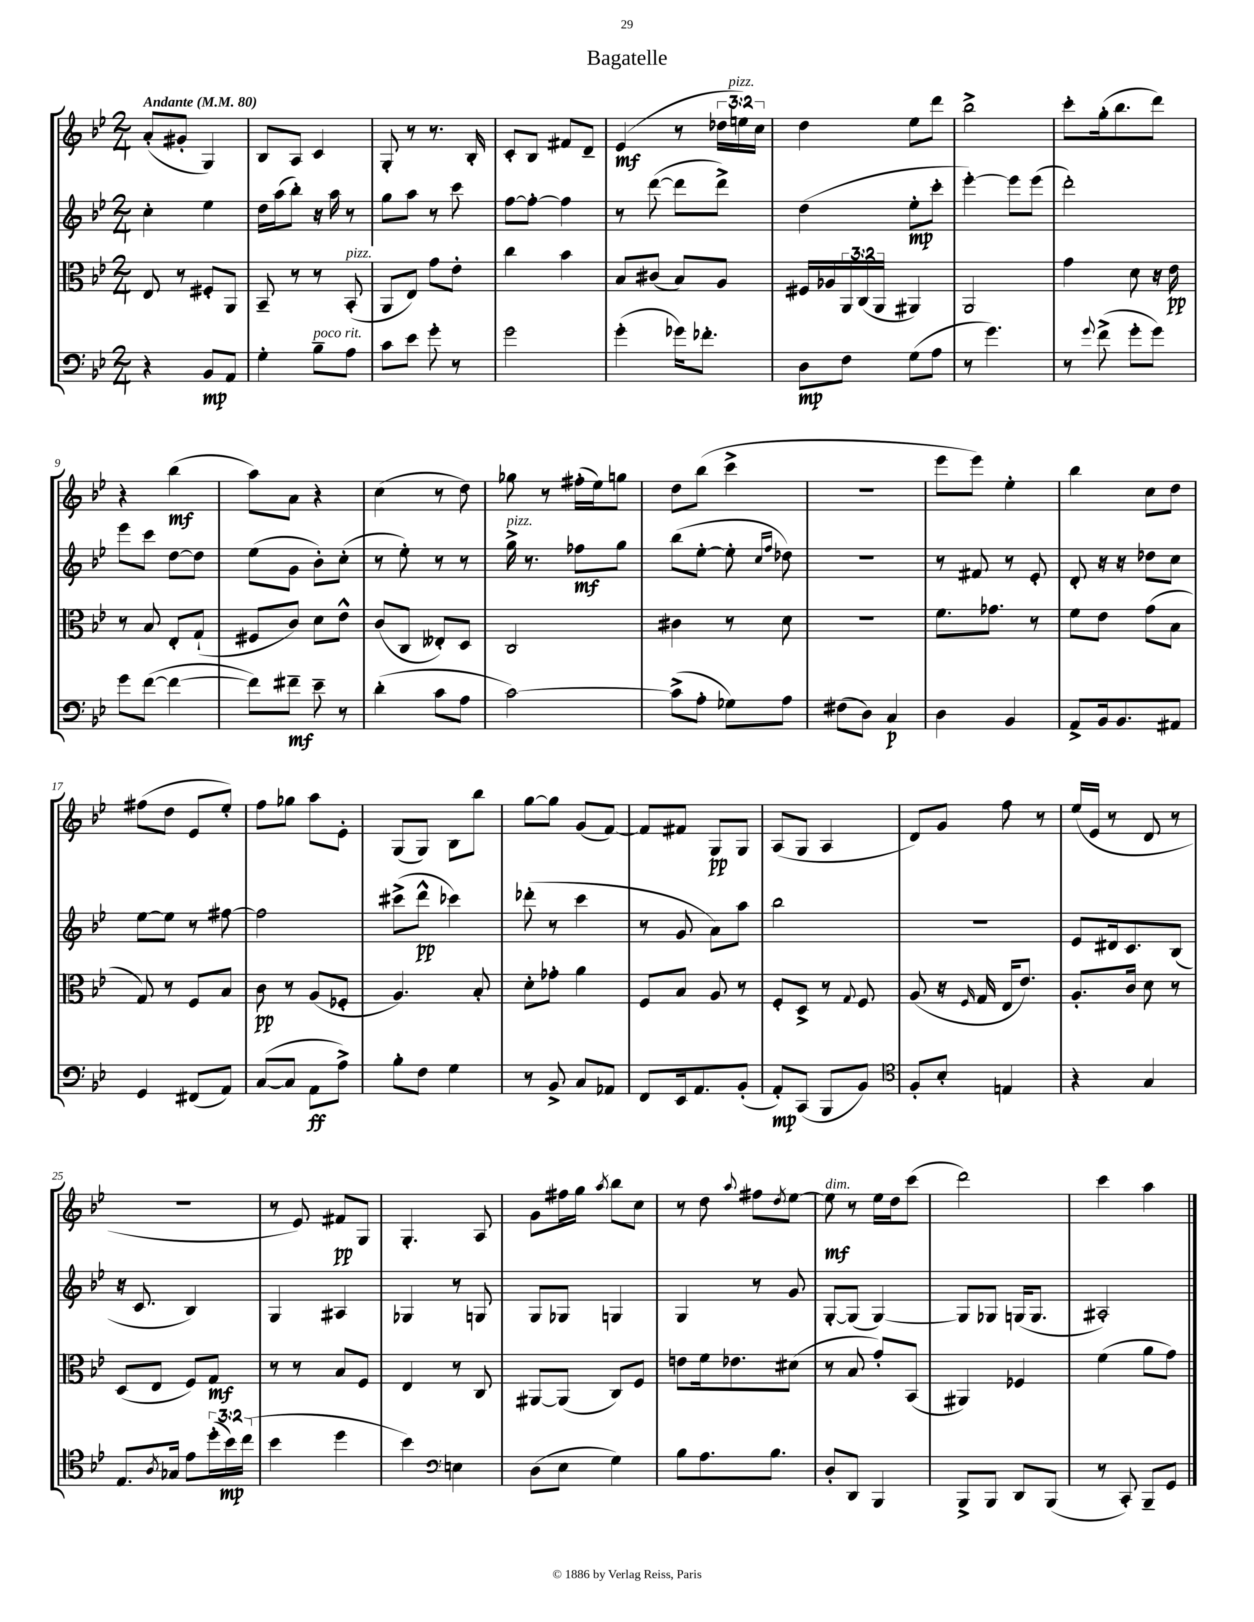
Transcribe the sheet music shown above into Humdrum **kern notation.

**kern	**kern	**kern	**kern
*staff4	*staff3	*staff2	*staff1
*clefF4	*clefC3	*clefG2	*clefG2
*k[b-e-]	*k[b-e-]	*k[b-e-]	*k[b-e-]
*M2/4	*M2/4	*M2/4	*M2/4
*MM80	*MM80	*MM80	*MM80
4r	8E-	4cc'	(8a'
.	8r	.	8g#'
8BB-	8F#'	4ee-	4G)
8AA	8AA	.	.
=	=	=	=
4G'	8BB-~	16dd	8B-
.	.	(16aa	.
.	8r	8bb-')	8A
8B-~	8r	16r	4c
.	.	16aa	.
8A	(8BB-'	8r	.
=	=	=	=
8c	8AA	8gg	8G'
8e-	8E-)	8aa	8r
8g'	8g	8r	8.r
8r	8e-'	8ccc	.
.	.	.	16B-'
=	=	=	=
2g	4cc	[8ff	8c'
.	.	8ff'_	8B-
.	4b-	4ff]	8f#
.	.	.	8d~
=	=	=	=
(4g'	8B-	8r	(4e-
.	(8c#	([8ddd	.
16g-)	8B-)	8ddd]	8r
8.f-'	.	.	.
.	8A	8ddd^)	24dd-
.	.	.	24ee)
.	.	.	24cc
=	=	=	=
8D	16F#	(4dd	4dd
.	16A-	.	.
8F	24AA	.	.
.	(24C	.	.
.	24AA	.	.
(8G	4AA#)	8ee-'	8ee-
8A	.	8ccc'	8ddd
=	=	=	=
8r	2AA	[4eee-')	2bb-^
4.g)	.	.	.
.	.	8eee-]	.
.	.	(8eee-	.
=	=	=	=
8r	4g	2ddd')	8ccc'
8qqg	.	.	.
(8f^	.	.	(16gg'
.	.	.	8.bb-
8g'	8d	.	.
8g)	16r	.	8ddd)
.	16e-	.	.
=	=	=	=
8g	8r	8eee-	4r
([8f	8B-	8ccc	.
4f_	8E-'	[8dd	(4bb-
.	(8G`	8dd]	.
=	=	=	=
8f])	8F#	(8ee-	8aa)
8f#~	8c)	8g	8a
8e-~	8d	8b-')	4r
8r	8e-^^	(8cc'	.
=	=	=	=
(4d'	(8c	8r	(4cc
.	8C	8ee-')	.
8c	8E--')	8r	8r
8A	8D	8r	8dd)
=	=	=	=
[2c)	2C	16gg^	8gg-
.	.	8.r	.
.	.	.	8r
.	.	8ff-	(16ff#'
.	.	.	16ee-)
.	.	8gg	8gg
=	=	=	=
(8c^]	4c#	(8bb-	8dd
8A'	.	[8ee-'	(8bb-
8G-)	8r	8ee-']	4ccc^
.	.	16qqcc	.
.	.	16qqff	.
8A	8d	8dd-)	.
=	=	=	=
(8F#	2r	2r	2r
8D)	.	.	.
4C	.	.	.
=	=	=	=
4D	8.f	8r	8eee-
.	.	8f#	8eee-)
.	8.g-	.	.
4BB-	.	8r	4ee-'
.	8r	8e-'	.
=	=	=	=
8AA^	8f	8d'	4bb-
16BB-	8e-	16r	.
8.BB-	.	16r	.
.	(8g	8dd-	8cc
8AA#	8B-	8cc	8dd
=	=	=	=
4GG	8G)	[8ee-	(8ff#
.	8r	8ee-]	8dd
(8FF#	8F	8r	8e-
8AA)	8B-	[8ff#	8ee-')
=	=	=	=
([8C	8c	2ff#]	8ff
8C]	8r	.	8gg-
8AA	(8A	.	8aa
8A^)	8F-'	.	8e-'
=	=	=	=
8B-'	4.A)	(8ccc#^	(8G
8F	.	8ddd^^	8G)
4G	.	4ccc-)	8B-
.	8B-'	.	8bb-
=	=	=	=
8r	8d'	(8ddd-'	[8gg
8BB-^	8g-'	8r	8gg]
8C	4a	4ccc	(8g
8AA-	.	.	[8f)
=	=	=	=
8FF	8F	8r	8f]
16EE-	8B-	8g	8f#
8.AA	.	.	.
.	8A	8a)	8G
(8BB-'	8r	8aa	8G
=	=	=	=
8AA')	8F'	2bb-	(8A
(8CC	8D^	.	8G
8BBB-	8r	.	4A
.	8qqG	.	.
8BB-)	8F	.	.
=	=	=	=
*clefC4	*	*	*
8F'	(8A	2r	8d)
8B-'	16r	.	8g
.	16qqF	.	.
.	16G	.	.
4E	16E-	.	8ff
.	8.e-)	.	.
.	.	.	8r
=	=	=	=
4r	8.A'	8e-	(16ee-
.	.	.	16e-
.	.	16d#	8r
.	16c	8.c	.
4G	8d	.	8d
.	8r	(8B-	8r
=	=	=	=
8.E-	(8D	16r	2r
.	.	8.c	.
.	8E-	.	.
8qA	.	.	.
16G-	.	.	.
8e-	8F)	4B-)	.
(24dd'	8G	.	.
24b-)	.	.	.
(24cc	.	.	.
=	=	=	=
4b-	8r	4G	8r
.	8r	.	8e-)
4dd	8B-	4A#	8f#
.	8F	.	8G
=	=	=	=
4b-)	4E-	4G-	4.G'
*clefF4	*	*	*
4E	8r	8r	.
.	8C	8G	8A
=	=	=	=
(8D	[8AA#	8G	8g
8E-	(8AA#]	8G-	16ff#
.	.	.	16gg
.	.	.	8qaa
4G)	8C)	4G	8bb-
.	8F	.	8cc
=	=	=	=
8B-	8e	4G	8r
8.A	16f	.	8dd
.	8.e-	.	.
.	.	.	8qqaa
.	.	8r	8ff#
8.B-	.	.	.
.	.	.	8qdd
.	(8d#	8g	[8ee-
=	=	=	=
8D'	8r	[8G'	8ee-]
8DD	8B-	(8G]	8r
4BBB-	8g')	[4G)	16ee-
.	.	.	16dd
.	(8BB-	.	(8ccc
=	=	=	=
8BBB-^	4AA#)	8G]	2ddd)
8BBB-	.	8G-	.
8DD	4F-	(16G	.
.	.	8.G	.
(8BBB-	.	.	.
=	=	=	=
8r	(4f	2A#')	4ccc
8CC')	.	.	.
8BBB-~	8a	.	4aa
8GG	8g)	.	.
==	==	==	==
*-	*-	*-	*-
